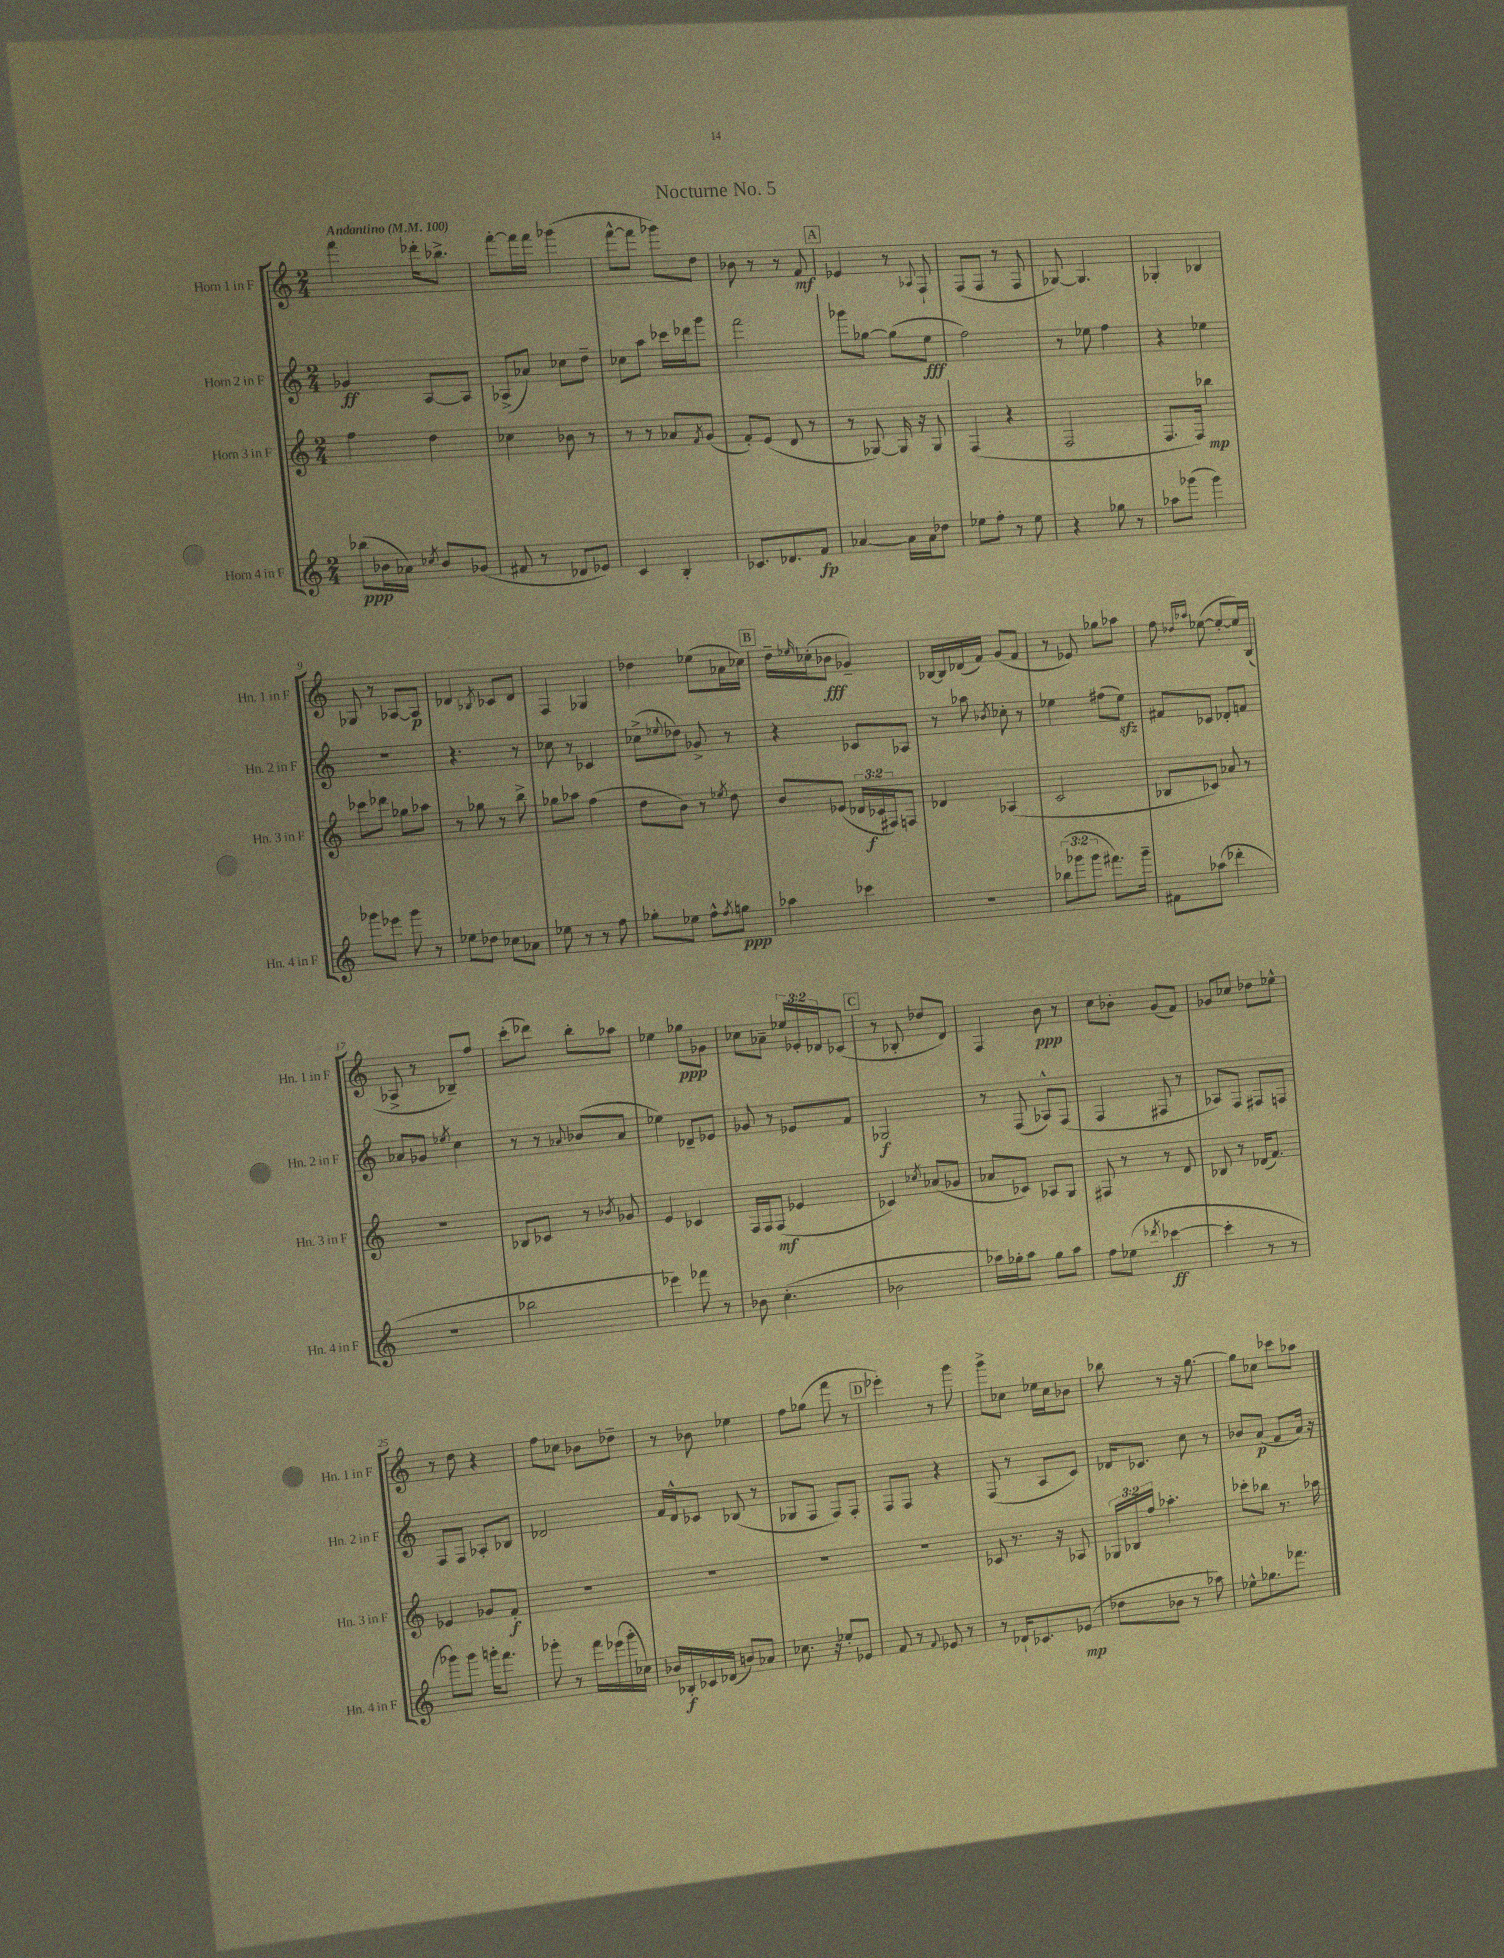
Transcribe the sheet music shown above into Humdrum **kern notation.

**kern	**kern	**kern	**kern
*staff4	*staff3	*staff2	*staff1
*clefG2	*clefG2	*clefG2	*clefG2
*k[]	*k[]	*k[]	*k[]
*M2/4	*M2/4	*M2/4	*M2/4
*MM100	*MM100	*MM100	*MM100
(8bb-	4ff	4g-	4fff
16b-	.	.	.
16a-)	.	.	.
8qcc-	.	.	.
8b-	4dd	[8A	16ddd-'
.	.	.	8.bb-^
(8g-	.	8A]	.
=	=	=	=
8f#	4cc-	(8A-^	[8fff'
8r	.	8a-)	16fff]
.	.	.	16fff
8d-	8b-	8cc-	(4ggg-
8e-)	8r	8dd~	.
=	=	=	=
4c	8r	8cc-	[8fff^^
.	8r	8aa	8fff]
4B'	8a-	16ccc-	8ggg-)
.	.	16ddd-	.
.	8qf	.	.
.	(8g	8ggg	8dd
=	=	=	=
8.c-	8f')	2fff	8b-
.	(8e	.	8r
8.d-	.	.	.
.	8d	.	8r
8f	8r	.	8f
=	=	=	=
[4a-	8r	8ggg-	4e-
.	[8G-)	[8gg-	.
16a-]	16G-]	(8gg-]	8r
16a-	16r	.	.
.	.	.	8qqA-
8dd-	8G-	8ee	8F`
=	=	=	=
8ee-	(4F	2ff)	(8F
8ff'	.	.	8F
8r	4r	.	8r
8ee-	.	.	8F
=	=	=	=
4r	2F	8r	[8G-)
.	.	8ee-	4.G-]
8gg-	.	4ff	.
8r	.	.	.
=	=	=	=
8aa-	8.F	4r	4G-'
(8ggg-	.	.	.
.	16F)	.	.
4ggg-)	4bb-	4ee-	4B-
=	=	=	=
8ggg-	8ccc-	2r	8G-
8eee-	8ddd-	.	8r
8ggg-	8gg-	.	[8A-
8r	8aa-	.	8A-]
=	=	=	=
8ee-	8r	4.r	4d-
8dd-	8gg-	.	.
.	.	.	8qB-
8cc-	8r	.	8c-
8a-	8bb^	8r	8d-
=	=	=	=
8ee-	8gg-	8cc-	4F
8r	8aa-	8r	.
8r	(4ff	4c-	4G-
8ff	.	.	.
=	=	=	=
8gg-'	8dd	(8cc-^	4dd-
.	.	8qqee-	.
8ee-	8b)	8dd-)	.
8ff^^	8r	8g-^	(8ee-
8qff	8qee-	.	.
8gg	8dd	8r	16a-
.	.	.	16cc-)
=	=	=	=
4aa-	8b	4r	16dd~
.	.	.	16qqee-
.	.	.	(16cc-'
.	(8e-	.	8b-
4ccc-	24d-	8c-	4g-~)
.	24c-	.	.
.	24F#)	.	.
.	8F	8A-	.
=	=	=	=
2r	4d-	8r	[16B-
.	.	.	16B-]
.	.	8aa-	(16d-
.	.	.	16f)
.	.	8qb-	.
.	(4A-	8cc-'	(8g
.	.	8r	8f
=	=	=	=
(12bb-	2c	4ee-	8r
12ggg-	.	.	.
.	.	.	8e-)
12ggg-	.	.	.
8.fff#)	.	(8ff#	8gg-
.	.	8ee-)	8aa-
16ggg-~	.	.	.
=	=	=	=
8f#	8B-	8f#	8ff
.	.	.	16qqdd-
.	.	.	16qqaa-
(8aa-	8c-)	8c-	([8ee-
4ddd-'	8a-	8d-'	8ee-'_
.	8r	8f	16ee-])
.	.	.	(16B
=	=	=	=
2r	2r	8a-	8A-^
.	.	8g-	8r
.	.	8qee-	.
.	.	4cc	8B-~)
.	.	.	8ff
=	=	=	=
2bb-	8B-	8r	(8ccc'
.	8c-	8r	8ddd-)
.	.	8qqa-	.
.	8r	(8b-	8bb'
.	8qb-	.	.
.	8g-	8a-	8aa-
=	=	=	=
4eee-)	4e	4ee-)	4ee-
8fff-	4c-	8d-~	8gg-
8r	.	8e-	8g-
=	=	=	=
8b-	16F	8g-	8cc-
.	16F	.	.
(4.cc'	(8F	8r	8a-~
.	4e-	8e-	24ee-
.	.	.	24e-'
.	.	.	24d-
.	.	8f	(8c-
=	=	=	=
2b-	4c-)	2G-	8r
.	.	.	8B-'
.	8qcc-	.	.
.	(8a-	.	8dd-
.	8g-	.	8d)
=	=	=	=
16aa-)	8a-	8r	4F
16gg-'	.	.	.
8aa-	8c-)	(8F	.
8gg-	8A-	8A-^^)	8b
8aa-	8G	(8F	8r
=	=	=	=
8ff	8F#	4F	8cc
(8ee-	8r	.	8b-'
8qddd-	.	.	.
[4ccc-	8r	8F#	(8g
.	8d	8r	8f)
=	=	=	=
4ccc-']	8B-	8A-)	8g-
.	8r	8F	8cc-
8r	(16d-	8F#	8dd-
.	8.f)	.	.
8r	.	8F	8ee-^^
=	=	=	=
8ggg-)	4e-	8F	8r
8ggg-	.	8F	8dd
16ggg'	8g-	8A-'	4r
8.fff	.	.	.
.	8f'	8B-	.
=	=	=	=
8ggg-'	2r	2d-	8ff
8r	.	.	8cc-
16fff	.	.	8b-
(16eee-	.	.	.
16ggg-'	.	.	8dd-~
16cc-)	.	.	.
=	=	=	=
16b-	2r	16f	8r
16B-'	.	16d^^	.
16c-	.	8c-	8b-
(16d-	.	.	.
8b)	.	(8B-	4ee-
8a-	.	8r	.
=	=	=	=
8.cc-	2r	8G-	8ff
.	.	8F	(8gg-
16r	.	.	.
8ee-'	.	8F)	8fff
8e-	.	8F'	8r
=	=	=	=
8f	2r	8F	4eee-')
8r	.	8F	.
8qqf	.	.	.
8e-	.	4r	8r
8r	.	.	8ggg
=	=	=	=
8r	8c-	(8F	8ggg^
16d-`	8.r	8r	8cc-
8.c-	.	.	.
.	.	8A	16ee-
.	16r	.	16cc-
(8e-	8A-	8c)	8b-
=	=	=	=
8dd-	24G-	16d-	8bb-
.	24B-	.	.
.	.	8.c-	.
.	24ff	.	.
8b-	4.aa-'	.	8r
8r	.	8cc	16r
.	.	.	[8.gg
8aa-)	.	8r	.
=	=	=	=
8ee-^^	8ccc-'	8b-	8gg]
8.gg-	8bb-	(8a	8cc-
.	8.r	8f	8ccc-
8.fff-	.	.	.
.	.	16a)	8aa-
.	16aa-	16r	.
==	==	==	==
*-	*-	*-	*-
